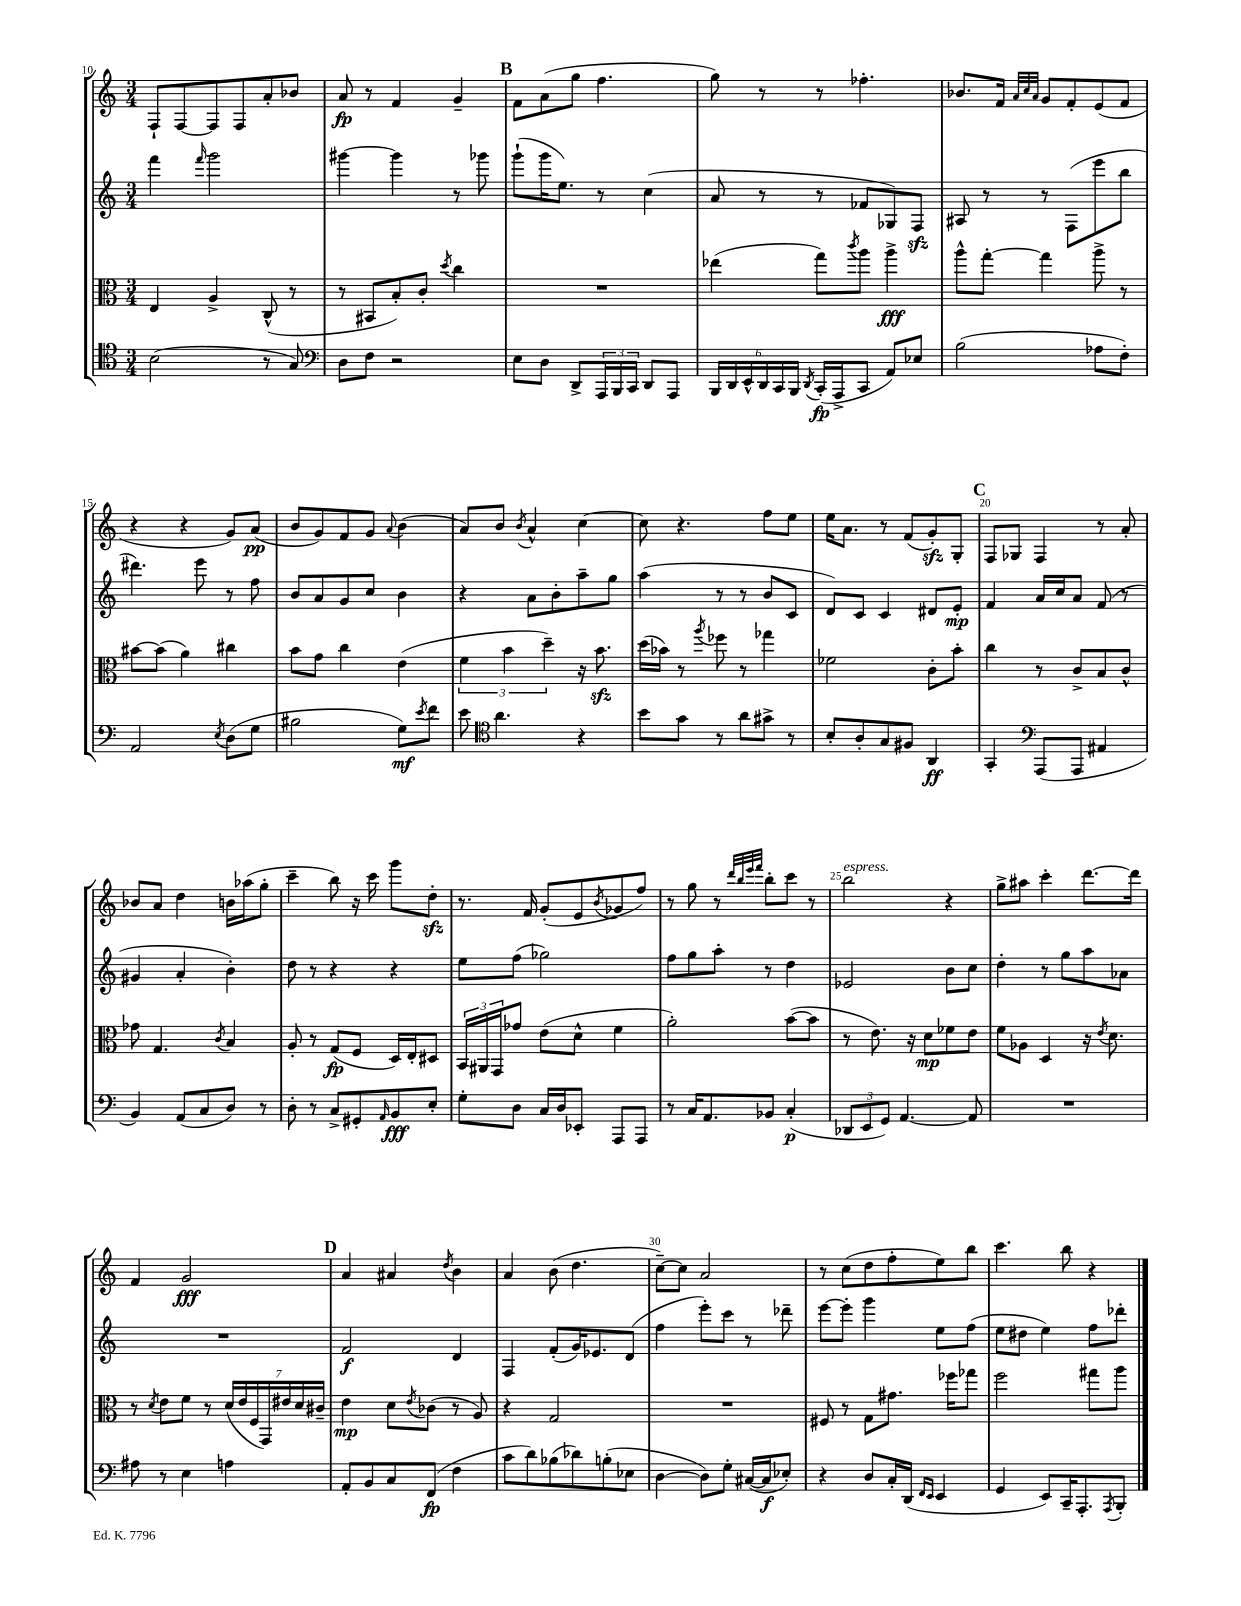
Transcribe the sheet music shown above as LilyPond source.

<<
\new StaffGroup <<
\new Staff = "s0" {
    \clef treble \key c \major \numericTimeSignature \time 3/4
    f8-! f8~ f8 f8 a'8-. bes'8 |
    a'8\fp r8 f'4 g'4-- |
    \mark \markup { \bold "B" } f'8 a'8( g''8 f''4. |
    g''8) r8 r8 fes''4.-. |
    bes'8. f'16 \grace { a'32 c''32 a'32 } g'8 f'8-. e'8( f'8 |
    r4 r4 g'8) a'8\pp( |
    b'8 g'8) f'8 g'8 \appoggiatura { a'8 } b'4( |
    a'8) b'8 \acciaccatura { b'8 } a'4-^ c''4~ |
    c''8 r4. f''8 e''8 |
    e''16 a'8. r8 f'8( g'8-.\sfz) g8-. |
    \mark \markup { \bold "C" } f8 ges8 f4 r8 a'8-. |
    bes'8 a'8 d''4 b'16 aes''16( g''8-. |
    c'''4-- b''8) r16 c'''16 g'''8 d''8-.\sfz |
    r8. f'16 g'8-.( e'8 \acciaccatura { b'8 } ges'8 f''8) |
    r8 g''8 r8 \grace { d'''32 b''32 e'''32 f'''32 } b''8-. c'''8 r8 |
    b''2^\markup { \italic "espress." } r4 |
    g''8-> ais''8 c'''4-. d'''8.~ d'''16 |
    f'4 g'2\fff |
    \mark \markup { \bold "D" } a'4 ais'4 \acciaccatura { d''8 } b'4 |
    a'4 b'8( d''4. |
    c''8~--) c''8 a'2 |
    r8 c''8( d''8 f''8-. e''8) b''8 |
    c'''4. b''8 r4 \bar "|." |
}
\new Staff = "s1" {
    \clef treble \key c \major \numericTimeSignature \time 3/4
    f'''4 \grace { f'''16 } g'''2 |
    gis'''4~ gis'''4 r8 ges'''8 |
    \mark \markup { \bold "B" } g'''8-!( g'''16 e''8.) r8 c''4( |
    a'8 r8 r8 fes'8 ges8) f8\sfz |
    ais8 r8 r8 f8( e'''8 b''8 |
    dis'''4.) e'''8 r8 f''8 |
    b'8 a'8 g'8 c''8 b'4 |
    r4 a'8 b'8-. a''8-- g''8 |
    a''4( r8 r8 b'8 c'8 |
    d'8) c'8 c'4 dis'8 e'8-.\mp |
    \mark \markup { \bold "C" } f'4 a'16 c''16 a'8 f'8( r8 |
    gis'4 a'4-. b'4-.) |
    d''8 r8 r4 r4 |
    e''8 f''8( ges''2) |
    f''8 g''8 a''8-. r8 d''4 |
    ees'2 b'8 c''8 |
    d''4-. r8 g''8 a''8 aes'8 |
    R2. |
    \mark \markup { \bold "D" } f'2\f d'4 |
    f4 f'8-.( g'16) ees'8. d'8( |
    f''4 e'''8-.) c'''8 r8 des'''8-- |
    e'''8~ e'''8-. g'''4 e''8 f''8( |
    e''8 dis''8 e''4) f''8 des'''8-. \bar "|." |
}
\new Staff = "s2" {
    \clef alto \key c \major \numericTimeSignature \time 3/4
    e4 a4-> c8-^( r8 |
    r8 bis,8 b8-.) c'8-. \acciaccatura { d''8 } c''4 |
    \mark \markup { \bold "B" } R2. |
    ees''4( g''8) \acciaccatura { c'''8 } a''8 a''4->\fff |
    a''8-^ g''8~-. g''4 a''8-> r8 |
    bis'8~ bis'8( a'4) cis''4 |
    b'8 g'8 c''4 e'4( |
    \tuplet 3/2 { f'4 b'4 d''4--) } r16 b'8.\sfz |
    d''16( bes'16) r8 \acciaccatura { a''8 } fes''8 r8 ges''4 |
    fes'2 c'8-. b'8-. |
    \mark \markup { \bold "C" } c''4 r8 c'8-> b8 c'8-^ |
    ges'8 g4. \acciaccatura { c'8 } b4 |
    a8-. r8 g8\fp( f8 d16) e16-. dis8 |
    \tuplet 3/2 { b,16 ais,16 g,16 } ges'8 e'8( d'8-^ f'4 |
    a'2-.) b'8~( b'8 |
    r8 e'8.) r16 d'8\mp fes'8 e'8 |
    f'8 aes8 d4 r16 \acciaccatura { e'8 } d'8. |
    r8 \acciaccatura { d'8 } e'8 f'8 r8 \tuplet 7/4 { d'16( e'16 f16 g,16) eis'16 d'16 cis'16-- } |
    \mark \markup { \bold "D" } e'4\mp d'8 \acciaccatura { e'8 } ces'8( r8 a8) |
    r4 g2 |
    R2. |
    fis8 r8 g8 gis'8. fes''16 ges''8 |
    f''2 gis''8 a''8 \bar "|." |
}
\new Staff = "s3" {
    \clef tenor \key c \major \numericTimeSignature \time 3/4
    b2( r8 g8) |
    \clef bass d8 f8 r2 |
    \mark \markup { \bold "B" } e8 d8 d,8-> \tuplet 3/2 { a,,16 b,,16 c,16 } d,8 a,,8 |
    \tuplet 6/4 { b,,16 d,16 e,16-^ d,16 c,16 b,,16 } \acciaccatura { d,8 } c,16-.\fp( a,,16-> c,8 a,8) ees8 |
    b2( aes8 f8-.) |
    a,2 \acciaccatura { e8 } d8( g8 |
    bis2 g8\mf) \acciaccatura { e'8 } f'8 |
    e'8 \clef tenor a'4. r4 |
    b'8 g'8 r8 a'8 gis'8-> r8 |
    b8-. a8-. g8 fis8 a,4\ff |
    \mark \markup { \bold "C" } g,4-. \clef bass a,,8( a,,8 ais,4 |
    b,4) a,8( c8 d8) r8 |
    d8-. r8 c8-> gis,8-. \grace { a,16 } b,8\fff e8-. |
    g8-. d8 c16 d16 ees,8-. a,,8 a,,8 |
    r8 c16 a,8. bes,8 c4-.\p( |
    \tuplet 3/2 { des,8 e,8 g,8) } a,4.~ a,8 |
    R2. |
    ais8 r8 e4 a4 |
    \mark \markup { \bold "D" } a,8-. b,8 c8 f,8\fp( f4 |
    c'8 d'8) bes8( des'8) b8-.( ees8 |
    d4~ d8) g8-. cis16~( cis16\f ees8-.) |
    r4 d8 c16-. d,16( \grace { f,16 e,16 } e,4 |
    g,4 e,8) c,16-- a,,8.-. \acciaccatura { a,,8 } b,,8-. \bar "|." |
}
>>
>>
\layout { \context { \Score currentBarNumber = #10 \override BarNumber.break-visibility = ##(#f #t #t) barNumberVisibility = #(every-nth-bar-number-visible 5) } }
